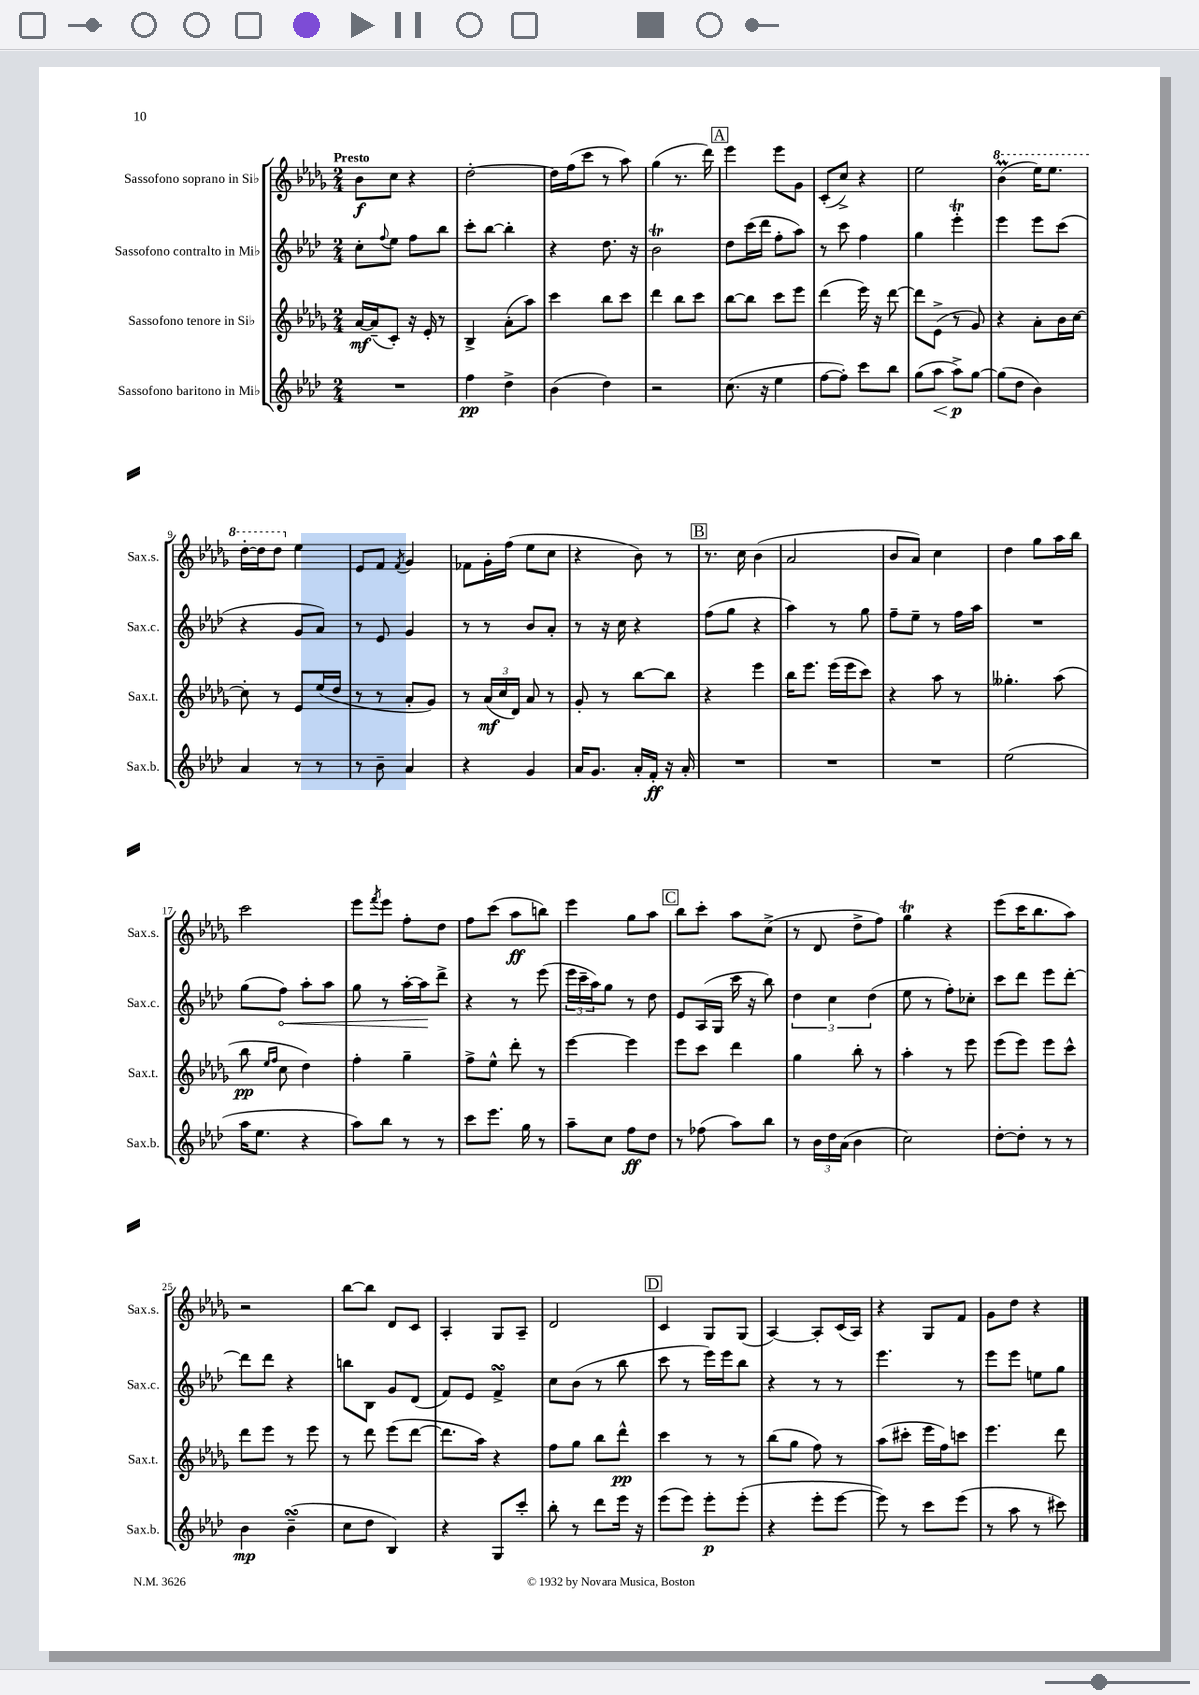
<<
\new StaffGroup <<
\new Staff = "s0" \with { instrumentName = "Sassofono soprano in Sib" shortInstrumentName = "Sax.s." } {
    \clef treble \key des \major \numericTimeSignature \time 2/4 \tempo "Presto"
    bes'8\f c''8 r4 |
    des''2~-. |
    des''16 f''16( c'''8 r8 aes''8) |
    ges''4( r8. des'''16) |
    \mark \markup { \box "A" } ees'''4 ees'''8 ges'8 |
    c'8-.( c''8->) r4 |
    ees''2 |
    \ottava #1 bes''4\prall( ees'''16) ees'''8. |
    des'''16~-. des'''16 des'''8 \ottava #0 ees''4 |
    ees'8 f'8 \acciaccatura { f'8 } ges'4 |
    fes'8 ges'16-. f''16( ees''8 c''8 |
    r4 bes'8) r8 |
    \mark \markup { \box "B" } r8. c''16 bes'4( |
    aes'2 |
    bes'8 aes'8) c''4 |
    des''4 ges''8 aes''16 bes''16 |
    c'''2 |
    ees'''8 \acciaccatura { f'''8 } ees'''8 f''8-. des''8 |
    f''8 c'''8( aes''8\ff b''8) |
    ees'''4 ges''8 aes''8 |
    \mark \markup { \box "C" } bes''8 c'''8-. aes''8 c''8->( |
    r8 des'8 des''8-> f''8) |
    ges''4\trill r4 |
    ees'''8( c'''16 bes''8. aes''8) |
    r2 |
    bes''8~ bes''8 des'8 c'8 |
    aes4-. ges8 aes8-- |
    des'2 |
    \mark \markup { \box "D" } c'4 ges8 ges8( |
    aes4~) aes8-. c'16( aes16) |
    r4 ges8 f'8 |
    ges'8 des''8 r4 \bar "|." |
}
\new Staff = "s1" \with { instrumentName = "Sassofono contralto in Mib" shortInstrumentName = "Sax.c." } {
    \clef treble \key aes \major \numericTimeSignature \time 2/4
    c''8-. \appoggiatura { f''8 } ees''8 f''8 bes''8 |
    c'''8-. bes''8~ bes''4-. |
    r4 des''8. r16 |
    bes'2\trill |
    \mark \markup { \box "A" } des''8 c'''16( des'''16 f''8-. aes''8) |
    r8 c'''8 f''4 |
    g''4 ees'''4-.\trill |
    ees'''4 ees'''8 c'''8( |
    r4 g'8 aes'8) |
    r8 ees'8 g'4 |
    r8 r8 bes'8 aes'8-. |
    r8 r16 c''16 r4 |
    \mark \markup { \box "B" } f''8( g''8 r4 |
    aes''4) r8 g''8 |
    f''8-- ees''8-- r8 f''16 aes''16 |
    R2 |
    g''8( \once \override Hairpin.circled-tip = ##t f''8\<) aes''8-. aes''8 |
    g''8 r8 aes''16~-. aes''16\! des'''8-> |
    r4 r8 ees'''8( |
    \tuplet 3/2 { ees'''16 c'''16-- aes''16) } g''8 r8 des''8 |
    \mark \markup { \box "C" } ees'8 aes16( g16 c'''16 r16 bes''8) |
    \tuplet 3/2 { des''4 c''4 des''4( } |
    ees''8 r8 f''8-.) ces''8-. |
    c'''8 des'''8 ees'''8 des'''8~-. |
    des'''8 des'''8 r4 |
    b''8 bes8 g'8 des'8( |
    f'8) ees'8 f'4->\turn |
    c''8 bes'8( r8 bes''8 |
    \mark \markup { \box "D" } c'''8 r8 ees'''16) ees'''16 bes''8 |
    r4 r8 r8 |
    ees'''4. r8 |
    ees'''8 ees'''8 e''8 g''8 \bar "|." |
}
\new Staff = "s2" \with { instrumentName = "Sassofono tenore in Sib" shortInstrumentName = "Sax.t." } {
    \clef treble \key des \major \numericTimeSignature \time 2/4
    aes'16~\mf aes'16--( c'8-.) r16 ees'16-. r8 |
    bes4-> aes'8-.( aes''8) |
    c'''4 bes''8 c'''8 |
    des'''4 bes''8 c'''8 |
    \mark \markup { \box "A" } bes''8~ bes''8 c'''8 ees'''8 |
    des'''4( ees'''16) r16 des'''8~ |
    des'''8 ees'8->( r8 ges'8) |
    r4 aes'8-. bes'16 c''16~ |
    c''8-. r8 ees'8 ees''16( des''16 |
    r8 r8 aes'8-. ges'8) |
    r8 \tuplet 3/2 { aes'16\mf( c''16 des'16) } aes'8 r8 |
    ges'8-. r8 bes''8~ bes''8 |
    \mark \markup { \box "B" } r4 ees'''4 |
    bes''16 ees'''8. ees'''16( ees'''16 c'''8) |
    r4 aes''8 r8 |
    geses''4.-. aes''8( |
    bes''8\pp \grace { ees''16 f''16 } c''8 des''4) |
    f''4-. ges''4-- |
    f''8-> ees''8-^ des'''8-. r8 |
    ees'''4~ ees'''4 |
    \mark \markup { \box "C" } ees'''8 c'''8 des'''4 |
    ges''4 bes''8-. r8 |
    aes''4-. r8 ees'''8 |
    ees'''8( ees'''8) ees'''8 c'''8-^ |
    des'''8 ees'''8 r8 ees'''8 |
    r8 des'''8 ees'''8( des'''8~ |
    des'''8. aes''16) r4 |
    f''8 ges''8 bes''8 des'''8-^\pp |
    \mark \markup { \box "D" } c'''4 r8 r8 |
    bes''8( ges''8 f''8) r8 |
    aes''8( cis'''8-. ees'''16 f''16) c'''8 |
    ees'''4. des'''8 \bar "|." |
}
\new Staff = "s3" \with { instrumentName = "Sassofono baritono in Mib" shortInstrumentName = "Sax.b." } {
    \clef treble \key aes \major \numericTimeSignature \time 2/4
    R2 |
    f''4\pp des''4-> |
    bes'4( des''4) |
    r2 |
    \mark \markup { \box "A" } c''8.( r16 ees''4 |
    f''8~ f''8-.) c'''8 bes''8 |
    g''8( aes''8\< aes''8->\p\!) g''8~ |
    g''8( des''8 bes'4) |
    aes'4 r8 r8 |
    r8 bes'8-- aes'4 |
    r4 g'4 |
    aes'16 g'8. aes'16-. f'16-.\ff r16 aes'16-. |
    \mark \markup { \box "B" } R2 |
    R2 |
    R2 |
    ees''2( |
    aes''16 ees''8. r4 |
    aes''8) bes''8 r8 r8 |
    c'''8 ees'''8. g''16 r8 |
    aes''8-- c''8 f''8\ff des''8 |
    \mark \markup { \box "C" } r8 fes''8( aes''8) bes''8 |
    r8 \tuplet 3/2 { bes'16 des''16 aes'16( } bes'4 |
    c''2) |
    des''8~-. des''8-. r8 r8 |
    bes'4\mp bes'4--\turn( |
    c''8 des''8 bes4) |
    r4 g8 c'''8-. |
    bes''8-. r8 des'''8 ees'''16 r16 |
    \mark \markup { \box "D" } ees'''8( ees'''8) ees'''8-.\p ees'''8-.( |
    r4 ees'''8-. ees'''8~ |
    ees'''8) r8 c'''8 ees'''8( |
    r8 aes''8 r8 cis'''8) \bar "|." |
}
>>
>>
